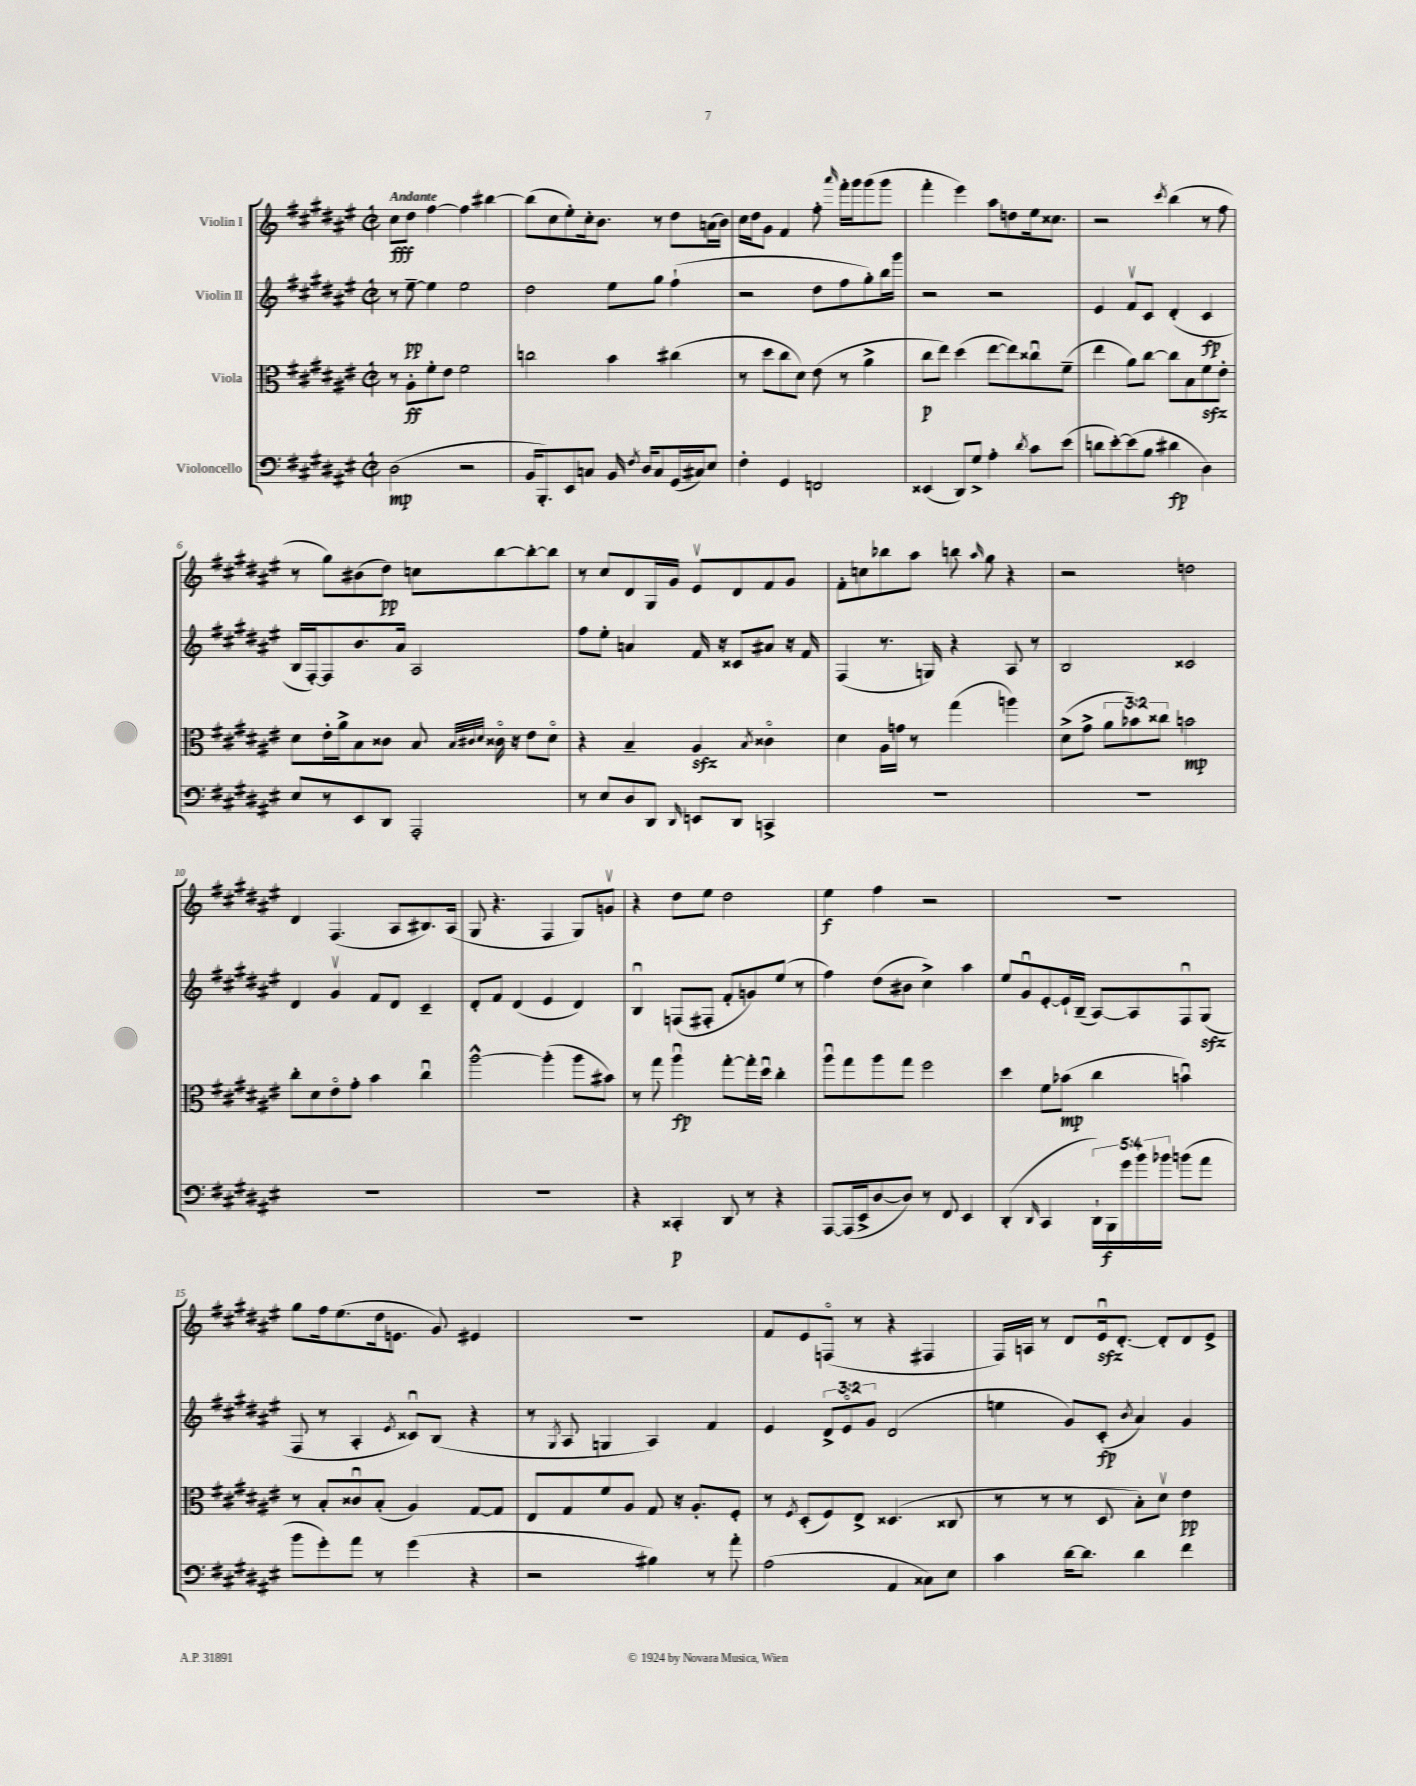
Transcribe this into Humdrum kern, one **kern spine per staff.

**kern	**dynam	**kern	**dynam	**kern	**dynam	**kern	**dynam
*part4	*part4	*part3	*part3	*part2	*part2	*part1	*part1
*staff4	*staff4	*staff3	*staff3	*staff2	*staff2	*staff1	*staff1
*I"Violoncello	*	*I"Viola	*	*I"Violin II	*	*I"Violin I	*
*clefF4	*	*clefC3	*	*clefG2	*	*clefG2	*
*k[f#c#g#d#a#e#]	*	*k[f#c#g#d#a#e#]	*	*k[f#c#g#d#a#e#]	*	*k[f#c#g#d#a#e#]	*
*M2/2	*	*M2/2	*	*M2/2	*	*M2/2	*
*met(c|)	*	*met(c|)	*	*met(c|)	*	*met(c|)	*
=1	=1	=1	=1	=1	=1	=1	=1
!	!	!	!	!	!	!LO:TX:a:B:t=Andante	!
(2D#\	mp	8r	.	8r	.	8cc#\L	fff
.	.	8A#'\L	ff	[8ee#~\	pp	8dd#\J	.
.	.	8f#'\	.	4ee#\]	.	[4ff#\	.
.	.	8e#\J	.	.	.	.	.
2r	.	2f#\	.	2ee#\	.	4ff#\]	.
.	.	.	.	.	.	[4bb#X\	.
=2	=2	=2	=2	=2	=2	=2	=2
16BB/KL	.	2ccn\	.	2dd#\	.	(8bb#\L]	.
8.BBB'/)	.	.	.	.	.	.	.
.	.	.	.	.	.	8cc#\	.
8EE#/	.	.	.	.	.	8ee#'\)	.
8Cn/J	.	.	.	.	.	16cc#'\k	.
.	.	.	.	.	.	8.b\J	.
16BB/	.	4b\	.	8ee#\L	.	.	.
8qF#/	.	.	.	.	.	.	.
16D#/KL	.	.	.	.	.	.	.
8C/	.	.	.	8gg#\J	.	8r	.
(16GG#/L	.	(4cc#X\	.	(4ff#`\	.	8dd#\L	.
16C#X/J)	.	.	.	.	.	.	.
8E#/J	.	.	.	.	.	(16an\L	.
.	.	.	.	.	.	16b\JJ)	.
=3	=3	=3	=3	=3	=3	=3	=3
4F#'\	.	8r	.	2r	.	16cc#\LL	.
.	.	.	.	.	.	16dd#\J	.
.	.	8dd#\L	.	.	.	8g#\J	.
4GG#/	.	8cc#\	.	.	.	4f#/	.
.	.	8d#\J)	.	.	.	.	.
2FFn/	.	(8e#\	.	8dd#\L	.	8ff#'\	.
.	.	.	.	.	.	16qqaaa#/	.
.	.	8r	.	8ff#\	.	16fff#'\LL	.
.	.	.	.	.	.	16ggg#\J	.
.	.	4a#^\	.	8gg#'\)	.	(8ggg#\	.
.	.	.	.	16bb\L	.	8ggg#\J	.
.	.	.	.	16ggg#\JJ	.	.	.
=4	=4	=4	=4	=4	=4	=4	=4
(4EE##X/	.	8cc#\L	p	2r	.	4fff#'\	.
.	.	8ee#\J)	.	.	.	.	.
8DD#/L)	.	(4dd#\	.	.	.	4eee#\)	.
8G#^/J	.	.	.	.	.	.	.
4A#'\	.	[8ee#\L	.	2r	.	8aa#\L	.
.	.	8ee#\])	.	.	.	8ddn\	.
8qd#/	.	.	.	.	.	.	.
8c#\L	.	8cc##Xu\	.	.	.	16ee#\k	.
.	.	.	.	.	.	8.cc##X\J	.
(8e#\J	.	(8f#~\J	.	.	.	.	.
=5	=5	=5	=5	=5	=5	=5	=5
8dn\L	.	4ee#\	.	4e#/	.	2r	.
[8e#'\)	.	.	.	.	.	.	.
(8e#\]	.	8a#\L)	.	8f#v/L	.	.	.
8B\J	.	[8cc#\J	.	8c#/J	.	.	.
.	.	.	.	.	.	8qccc#/	.
4d#X\	fp	8cc#\L]	.	(4d#'/	.	(4bb\	.
.	.	8B\	.	.	.	.	.
4D#\)	.	8f#zz\	.	4c#/	fp	8r	.
.	.	8e#'\J	.	.	.	8ff#\	.
!!LO:LB:g=z
=6	=6	=6	=6	=6	=6	=6	=6
8E#/L	.	8d#\L	.	16B/LL	.	8r	.
.	.	.	.	[16F#'/J)	.	.	.
8r	.	16e#'\L	.	8F#/]	.	8gg#\L)	.
.	.	16a#^\J	.	.	.	.	.
8EE#/	.	8B\	.	8.b/	.	(8b#X\	.
8DD#/J	.	8c##X\J	.	.	.	8dd#\J)	pp
.	.	.	.	16a#/Jk	.	.	.
2AAA#'/	.	8B/	.	2A#/	.	8ccn\L	.
.	.	32qqB/LLL	.	.	.	.	.
.	.	32qqc#X/	.	.	.	.	.
.	.	32qqd#/JJJ	.	.	.	.	.
.	.	16c##X\	.	.	.	[8bb\	.
.	.	16r	.	.	.	.	.
.	.	8e#\L	.	.	.	8bb'\_	.
.	.	8d#\J	.	.	.	8bb\J]	.
=7	=7	=7	=7	=7	=7	=7	=7
8r	.	4r	.	8ff#\L	.	8r	.
8E#/L	.	.	.	8ee#'\J	.	8cc#/L	.
8D#/	.	4B~/	.	4an/	.	8d#/	.
8DD#/J	.	.	.	.	.	16G#/L	.
.	.	.	.	.	.	16g#/JJ	.
16qqDD#/	.	.	.	.	.	.	.
8EEn/L	.	4A#zz/	.	16f#/	.	8e#v/L	.
.	.	.	.	16r	.	.	.
8DD#/J	.	.	.	8c##X/L	.	8d#/	.
.	.	8qB/	.	.	.	.	.
4CCn^/	.	4c##X\	.	8a#X/J	.	8f#/	.
.	.	.	.	16r	.	8g#/J	.
.	.	.	.	16f#/	.	.	.
=8	=8	=8	=8	=8	=8	=8	=8
1r	.	4d#\	.	(4F#/	.	8f#'\L	.
.	.	.	.	.	.	8ccn\	.
.	.	16A#\LL	.	8.r	.	8bb-X\	.
.	.	16gn\JJ	.	.	.	.	.
.	.	8r	.	.	.	8aa#\J	.
.	.	.	.	16Gn/)	.	.	.
.	.	(4gg#\	.	4r	.	8bbn\	.
.	.	.	.	.	.	16qqaa#/	.
.	.	.	.	.	.	8gg#\	.
.	.	4aan\)	.	8A#/	.	4r	.
.	.	.	.	8r	.	.	.
=9	=9	=9	=9	=9	=9	=9	=9
1r	.	(8d#^\L	.	2B/	.	2r	.
.	.	8g#^\J	.	.	.	.	.
.	.	12a#\L	.	.	.	.	.
.	.	12b-X\)	.	.	.	.	.
.	.	12cc##X\J	.	.	.	.	.
.	.	2bn\	mp	2c##X/	.	2ddn\	.
!!LO:LB:g=z
=10	=10	=10	=10	=10	=10	=10	=10
1r	.	8cc#'\L	.	4d#/	.	4d#/	.
.	.	8d#\	.	.	.	.	.
.	.	8e#\	.	4g#v/	.	(4.F#/	.
.	.	8g#'\J	.	.	.	.	.
.	.	4b\	.	8f#/L	.	.	.
.	.	.	.	8d#/J	.	8A#/L	.
.	.	4cc#u\	.	4c#~/	.	8.B#X/)	.
.	.	.	.	.	.	(16A#/Jk	.
=11	=11	=11	=11	=11	=11	=11	=11
1r	.	[2aa#^^\	.	8d#'/L	.	8G#/	.
.	.	.	.	8f#/J	.	4.r	.
.	.	.	.	(4d#/	.	.	.
.	.	(4aa#'\]	.	4e#/	.	4F#/	.
.	.	8aa#\L	.	4d#/)	.	8G#/L)	.
.	.	8b#X\J)	.	.	.	8gnv/J	.
=12	=12	=12	=12	=12	=12	=12	=12
4r	.	8r	.	4Bu/	.	4r	.
.	.	8gg#\	.	.	.	.	.
4CC##X'/	p	4aa#u\	fp	(8Fn/L	.	8dd#\L	.
.	.	.	.	8F#X'/J	.	8ee#\J	.
8DD#/	.	[8gg#'\L	.	8f#'/L	.	2dd#\	.
8r	.	16gg#'\L]	.	8gn/)	.	.	.
.	.	16dd#u\JJ	.	.	.	.	.
4r	.	4cc#'\	.	(8ee#/J	.	.	.
.	.	.	.	8r	.	.	.
=13	=13	=13	=13	=13	=13	=13	=13
[8AAA#/L	.	8aa#u\L	.	4ff#\)	.	4ee#\	f
(16AAA#/L]	.	8gg#\	.	.	.	.	.
16EE#^/J	.	.	.	.	.	.	.
[8D#/	.	8aa#\	.	(8dd#\L	.	4ff#\	.
8D#/J])	.	8gg#\J	.	8b#X\J	.	.	.
8r	.	2ff#\	.	4cc#^\)	.	2r	.
8FF#/	.	.	.	.	.	.	.
4EE#/	.	.	.	4aa#\	.	.	.
=14	=14	=14	=14	=14	=14	=14	=14
(4DD#'/	.	4dd#\	.	8ee#/L	.	1r	.
.	.	.	.	8g#u/	.	.	.
16qqDD#/	.	.	.	.	.	.	.
4CC#/	.	8f#\L	.	[8e#'/	.	.	.
.	.	(8b-X\J	mp	16e#`/L]	.	.	.
.	.	.	.	(16B~/JJ	.	.	.
20DD#`\LL)	.	4cc#\	.	[8A#/L)	.	.	.
20BBB\	f	.	.	.	.	.	.
20g#\	.	.	.	.	.	.	.
.	.	.	.	8A#/]	.	.	.
20b\	.	.	.	.	.	.	.
20b-X\JJ	.	.	.	.	.	.	.
(8bn\L	.	4bnu\)	.	8F#u/	.	.	.
8a#\J	.	.	.	(8G#zz/J	.	.	.
!!LO:LB:g=z
=15	=15	=15	=15	=15	=15	=15	=15
8b\L	.	8r	.	8F#/	.	8gg#\L	.
8g#'\)	.	8B'/L	.	8r	.	16ff#\k	.
.	.	.	.	.	.	(8.ee#\	.
8a#\J	.	8c##Xu/	.	4A#'/	.	.	.
8r	.	(8B'/J	.	.	.	16dd#\k	.
.	.	.	.	.	.	8.en\J	.
.	.	.	.	8qe#/	.	.	.
(4g#\	.	4A#/)	.	8c##Xu/L)	.	.	.
.	.	.	.	(8B/J	.	8g#/)	.
4r	.	[8G#/L	.	4r	.	4e#X/	.
.	.	8G#/J]	.	.	.	.	.
=16	=16	=16	=16	=16	=16	=16	=16
2r	.	8E#/L	.	8r	.	1r	.
.	.	.	.	8qG#/	.	.	.
.	.	8G#/	.	8A#/	.	.	.
.	.	8f#/	.	4Gn/	.	.	.
.	.	8A#/J	.	.	.	.	.
4B#X\)	.	8G#/	.	4A#/)	.	.	.
.	.	16r	.	.	.	.	.
.	.	8.A#'/L	.	.	.	.	.
8r	.	.	.	4f#/	.	.	.
8a#'\	.	8F#'/J	.	.	.	.	.
=17	=17	=17	=17	=17	=17	=17	=17
(2A#\	.	8r	.	4e#/	.	8f#/L	.
.	.	8qF#/	.	.	.	.	.
.	.	(8D#'/L	.	.	.	8e#/	.
.	.	8F#/)	.	12d#^/L	.	(8Fn/J	.
.	.	.	.	12e#/	.	.	.
.	.	8E#^/J	.	.	.	8r	.
.	.	.	.	12g#/J	.	.	.
4AA#/	.	(4.D##X/	.	(2d#/	.	4r	.
8C##X\L)	.	.	.	.	.	4F#X/	.
8E#\J	.	8C##X/	.	.	.	.	.
=18	=18	=18	=18	=18	=18	=18	=18
4c#\	.	8r	.	4een\	.	16F#/LL)	.
.	.	.	.	.	.	16An/JJ	.
.	.	8r	.	.	.	8r	.
[16d#\KL	.	8r	.	8g#/L)	.	8d#/L	.
8.d#\J]	.	.	.	.	.	.	.
.	.	8D#/	.	(8c#'/J	fp	16e#zzu/k	.
.	.	.	.	.	.	[8.d#'/J	.
.	.	.	.	8qb/	.	.	.
4d#\	.	8B'\L)	.	4a#/)	.	.	.
.	.	8d#v\J	.	.	.	8d#'/L]	.
4f#\	.	4e#\	pp	4g#/	.	8d#/	.
.	.	.	.	.	.	8e#^/J	.
==	==	==	==	==	==	==	==
*-	*-	*-	*-	*-	*-	*-	*-
